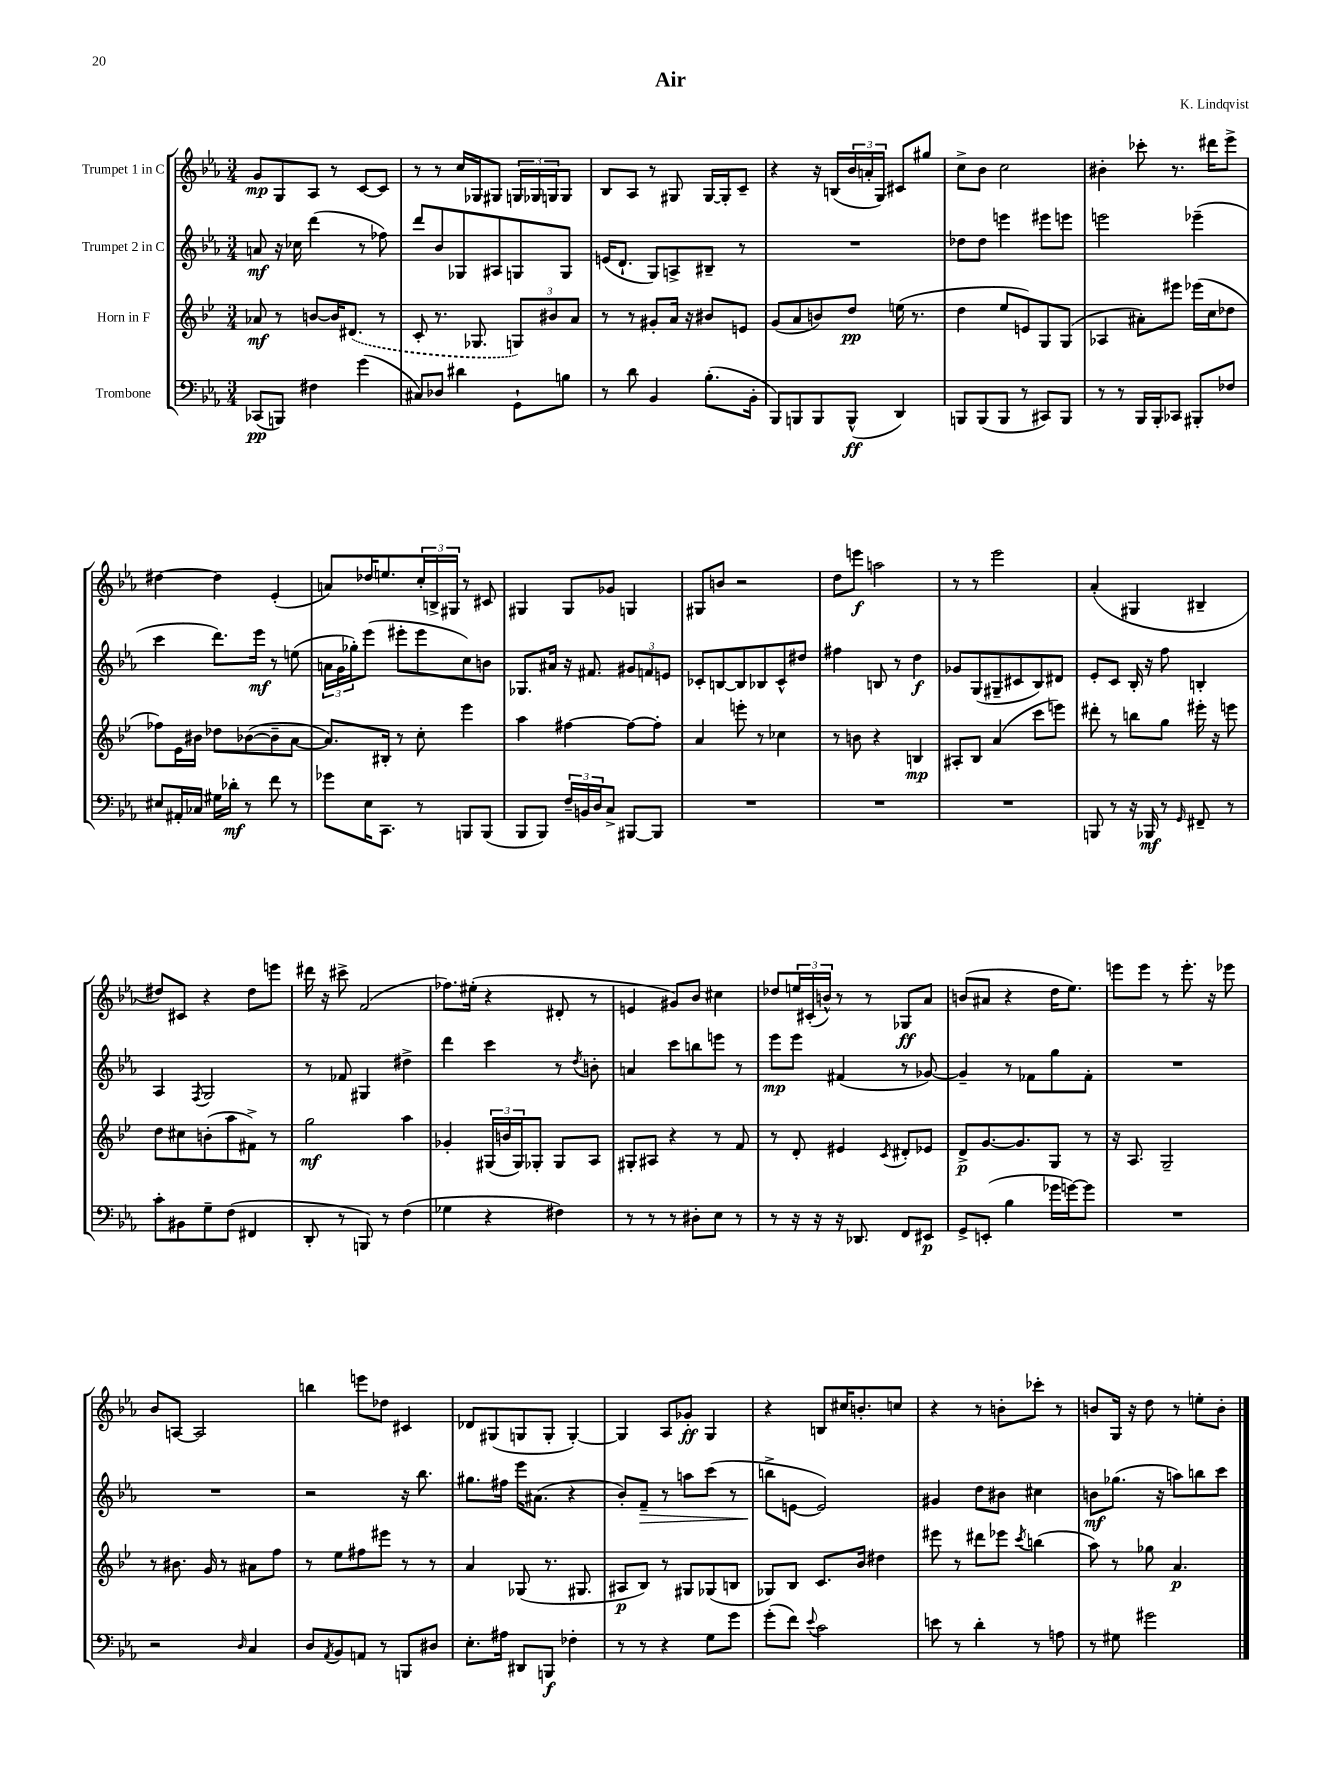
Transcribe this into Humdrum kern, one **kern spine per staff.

**kern	**dynam	**kern	**dynam	**kern	**dynam	**kern	**dynam
*part4	*part4	*part3	*part3	*part2	*part2	*part1	*part1
*staff4	*staff4	*staff3	*staff3	*staff2	*staff2	*staff1	*staff1
*I"Trombone	*	*I"Horn in F	*	*I"Trumpet 2 in C	*	*I"Trumpet 1 in C	*
*clefF4	*	*clefG2	*	*clefG2	*	*clefG2	*
*k[b-e-a-]	*	*k[b-e-]	*	*k[b-e-a-]	*	*k[b-e-a-]	*
*M3/4	*	*M3/4	*	*M3/4	*	*M3/4	*
=1	=1	=1	=1	=1	=1	=1	=1
(8CC-X/L	pp	8a-X/	mf	8an/	mf	8g/L	mp
8BBBn/J)	.	8r	.	16r	.	8G/	.
.	.	.	.	16cc-X\	.	.	.
4F#X\	.	[8bn/L	.	(4ddd\	.	8A-/J	.
.	.	16b/K]	.	.	.	8r	.
.	.	(8.d#X/J	.	.	.	.	.
(4g\	.	.	.	8r	.	[8c/L	.
.	.	8r	.	8ff-X\)	.	8c/J]	.
=2	=2	=2	=2	=2	=2	=2	=2
8C#X/L)	.	8c'/	.	8ddd/L	.	8r	.
8D-X/J	.	8.r	.	8b-/	.	8r	.
4d#X\	.	.	.	8G-X/	.	16cc/LL	.
.	.	8.G-X/	.	.	.	16G-X/J	.
.	.	.	.	8A#X/	.	8G#X/J	.
8GG`\L	.	12Gn/L)	.	8Gn/	.	24Gn/LL	.
.	.	.	.	.	.	24G-X/	.
.	.	12b#X/	.	.	.	24Gn/J	.
8Bn\J	.	.	.	8G/J	.	8G/J	.
.	.	12a/J	.	.	.	.	.
=3	=3	=3	=3	=3	=3	=3	=3
8r	.	8r	.	(16en/KL	.	8B-/L	.
.	.	.	.	8.d`/J	.	.	.
8d\	.	8r	.	.	.	8A-/J	.
4BB-/	.	8g#X'/L	.	8G/L)	.	8r	.
.	.	16a/Jk	.	8An^/	.	8G#X/	.
.	.	16r	.	.	.	.	.
(8.B-'\L	.	8b#X/L	.	8B#X~/J	.	[16G#/LL	.
.	.	.	.	.	.	16G#'/J]	.
.	.	8en/J	.	8r	.	8c~/J	.
16BB-'\Jk	.	.	.	.	.	.	.
=4	=4	=4	=4	=4	=4	=4	=4
8BBB-/L)	.	(8g/L	.	2.r	.	4r	.
8BBBn/	.	8a/	.	.	.	.	.
8BBB/	.	8bn/)	.	.	.	16r	.
.	.	.	.	.	.	(16Bn/LL	.
(8BBB^^/J	ff	8dd/J	pp	.	.	24b-/	.
.	.	.	.	.	.	24an'/	.
.	.	.	.	.	.	24G/JJ)	.
4DD/)	.	(16een\	.	.	.	8c#X/L	.
.	.	8.r	.	.	.	.	.
.	.	.	.	.	.	8gg#X/J	.
=5	=5	=5	=5	=5	=5	=5	=5
8BBBn/L	.	4dd\	.	8dd-X\L	.	8cc^\L	.
(8BBB/	.	.	.	8dd-\J	.	8b-\J	.
8BBB/J	.	8ee-/L	.	4eeen\	.	2cc\	.
8r	.	8en/)	.	.	.	.	.
8CC#X/L)	.	8G/	.	8eee#X\L	.	.	.
8BBB/J	.	(8G/J	.	8eeen\J	.	.	.
=6	=6	=6	=6	=6	=6	=6	=6
8r	.	4A-X/	.	2eeen\	.	4b#X'\	.
8r	.	.	.	.	.	.	.
16BBB-/LL	.	8a#X'\L)	.	.	.	8ccc-X'\	.
16BBB-'/J	.	.	.	.	.	.	.
8CC-X/J	.	8eee#X\J	.	.	.	8.r	.
8BBB#X'/L	.	(16eee-X\LL	.	(4eee-X~\	.	.	.
.	.	16cc\J	.	.	.	16ddd#X\KL	.
8F-X/J	.	8dd-X\J	.	.	.	8eee-^\J	.
!!LO:LB:g=z
=7	=7	=7	=7	=7	=7	=7	=7
8E#X/L	.	8ff-X\L)	.	4ccc\	.	[4dd#X\	.
16AA#X'/L	.	16e-\L	.	.	.	.	.
16C-X/JJ	.	16b#X\JJ	.	.	.	.	.
16G#X\LL	.	8dd-X\L	.	8.ddd\L)	.	4dd#\]	.
16d-X'\JJ	mf	.	.	.	.	.	.
8r	.	([8b-X\	.	.	.	.	.
.	.	.	.	16eee-\Jk	mf	.	.
8f\	.	8b-~\]	.	8r	.	(4e-'/	.
8r	.	[8a\J	.	(8een\	.	.	.
=8	=8	=8	=8	=8	=8	=8	=8
8g-X\L	.	8.a/L])	.	24an\LL	.	8an/L)	.
.	.	.	.	24g\	.	.	.
.	.	.	.	24gg-X'\J)	.	.	.
16E-\K	.	.	.	(8eee-\J	.	16dd-X/K	.
8.CC\J	.	16B#X'/Jk	.	.	.	8.een/	.
.	.	8r	.	8eee#X'\L	.	.	.
8r	.	8cc'\	.	8eee#\	.	24cc'/L	.
.	.	.	.	.	.	24Bn^/	.
.	.	.	.	.	.	24G#X/JJ	.
8BBBn/L	.	4eee-\	.	8cc\)	.	8r	.
(8BBB/J	.	.	.	8bn\J	.	8c#X/	.
=9	=9	=9	=9	=9	=9	=9	=9
8BBB-/L	.	4aa\	.	8.G-X/L	.	4G#X/	.
8BBB-/J)	.	.	.	.	.	.	.
.	.	.	.	16a#X/Jk	.	.	.
24F~/LL	.	[4ff#X\	.	16r	.	8G#/L	.
24BBn/	.	.	.	.	.	.	.
.	.	.	.	8.f#X/	.	.	.
24D/J	.	.	.	.	.	.	.
8C^/J	.	.	.	.	.	8g-X/J	.
[8BBB#X/L	.	8ff#\L_	.	12g#X/L	.	4Gn/	.
.	.	.	.	12fn/	.	.	.
8BBB#/J]	.	8ff#'\J]	.	.	.	.	.
.	.	.	.	12en/J	.	.	.
=10	=10	=10	=10	=10	=10	=10	=10
2.r	.	4a/	.	8c-X'/L	.	8G#X/L	.
.	.	.	.	[8Bn/	.	8bn/J	.
.	.	8eeen'\	.	8B/]	.	2r	.
.	.	8r	.	8B-X/	.	.	.
.	.	4cc-X\	.	8c-^^/	.	.	.
.	.	.	.	8dd#X/J	.	.	.
=11	=11	=11	=11	=11	=11	=11	=11
2.r	.	8r	.	4ff#X\	.	8dd\L	.
.	.	8bn\	.	.	.	8eeen\J	f
.	.	4r	.	8Bn/	.	2aan\	.
.	.	.	.	8r	.	.	.
.	.	4Bn/	mp	4dd\	f	.	.
=12	=12	=12	=12	=12	=12	=12	=12
2.r	.	8A#X'/L	.	8g-X/L	.	8r	.
.	.	8B-/J	.	(8G/	.	8r	.
.	.	(4a/	.	8G#X~/	.	2eee-\	.
.	.	.	.	8c#X/	.	.	.
.	.	8ccc\L	.	8B-/)	.	.	.
.	.	8eeen\J)	.	8d#X/J	.	.	.
=13	=13	=13	=13	=13	=13	=13	=13
8BBBn/	.	8ddd#X'\	.	8e-'/L	.	(4a-'/	.
8r	.	8r	.	8c/J	.	.	.
16r	.	8bbn\L	.	16B-'/	.	4G#X/	.
16BBB-X/	mf	.	.	16r	.	.	.
8r	.	8gg\J	.	8ff\	.	.	.
16qqGG/	.	.	.	.	.	.	.
8FF#X~/	.	16eee#X'\	.	4Bn'/	.	4B#X~/	.
.	.	16r	.	.	.	.	.
8r	.	8eeen\	.	.	.	.	.
!!LO:LB:g=z
=14	=14	=14	=14	=14	=14	=14	=14
8c'\L	.	8dd\L	.	4A-/	.	8dd#X/L)	.
8BB#X\	.	8cc#X\	.	.	.	8c#X/J	.
.	.	.	.	8qF/	.	.	.
8G~\	.	(8bn'\	.	2G/	.	4r	.
(8F\J	.	8aa\	.	.	.	.	.
4FF#X/	.	8f#X^\J)	.	.	.	8dd#\L	.
.	.	8r	.	.	.	8eeen\J	.
=15	=15	=15	=15	=15	=15	=15	=15
8DD'/	.	2gg\	mf	8r	.	16ddd#X\	.
.	.	.	.	.	.	16r	.
8r	.	.	.	8f-X/	.	8ccc#X^\	.
8BBBn/)	.	.	.	4G#X/	.	(2f/	.
8r	.	.	.	.	.	.	.
(4F\	.	4aa\	.	4dd#X^\	.	.	.
=16	=16	=16	=16	=16	=16	=16	=16
4G-X\	.	4g-X'/	.	4ddd\	.	8.ff-X\L)	.
.	.	.	.	.	.	(16ee#X'\Jk	.
4r	.	(24G#X/LL	.	4ccc\	.	4r	.
.	.	24bn/	.	.	.	.	.
.	.	24G#/J)	.	.	.	.	.
.	.	8G-X'/J	.	.	.	.	.
4F#X\)	.	8G-/L	.	8r	.	8d#X'/	.
.	.	.	.	8qdd/	.	.	.
.	.	8A/J	.	8bn'\	.	8r	.
=17	=17	=17	=17	=17	=17	=17	=17
8r	.	8G#X'/L	.	4an/	.	4en/	.
8r	.	8A#X/J	.	.	.	.	.
8r	.	4r	.	8ccc\L	.	8g#X/L)	.
8D#X'\L	.	.	.	8bbn\	.	8b-/J	.
8E-\J	.	8r	.	8eeen\J	.	4cc#X\	.
8r	.	8f/	.	8r	.	.	.
=18	=18	=18	=18	=18	=18	=18	=18
8r	.	8r	.	8eee-\L	mp	8dd-X/L	.
16r	.	8d'/	.	8eee-\J	.	24een/L	.
.	.	.	.	.	.	(24c#X'/	.
16r	.	.	.	.	.	.	.
.	.	.	.	.	.	24bn^^/JJ)	.
16r	.	4e#X/	.	(4f#X/	.	8r	.
8.DD-X/	.	.	.	.	.	.	.
.	.	.	.	.	.	8r	.
.	.	8qc/	.	.	.	.	.
8FF/L	.	8d#X'/L	.	8r	.	8G-X/L	ff
8EE#X/J	p	8e-X/J	.	[8g-X/)	.	8a-/J	.
=19	=19	=19	=19	=19	=19	=19	=19
8GG^/L	.	8d^/L	p	4g-~/]	.	(8bn/L	.
(8EEn'/J	.	[8.g/	.	.	.	8a#X/J	.
4B-\	.	.	.	8r	.	4r	.
.	.	8.g/]	.	.	.	.	.
.	.	.	.	8f-X\L	.	.	.
16g-X\LL	.	8G/J	.	8gg\	.	16dd\KL	.
[16gn\J)	.	.	.	.	.	8.ee-\J)	.
8g\J]	.	8r	.	8f-'\J	.	.	.
=20	=20	=20	=20	=20	=20	=20	=20
2.r	.	16r	.	2.r	.	8eeen\L	.
.	.	8.A/	.	.	.	.	.
.	.	.	.	.	.	8eee\J	.
.	.	2G~/	.	.	.	8r	.
.	.	.	.	.	.	8.eee'\	.
.	.	.	.	.	.	16r	.
.	.	.	.	.	.	8eee-X\	.
!!LO:LB:g=z
=21	=21	=21	=21	=21	=21	=21	=21
2r	.	8r	.	2.r	.	8b-/L	.
.	.	8.b#X\	.	.	.	[8An/J	.
.	.	.	.	.	.	2A/]	.
.	.	16g/	.	.	.	.	.
.	.	8r	.	.	.	.	.
16qqD/	.	.	.	.	.	.	.
4C/	.	8a#X\L	.	.	.	.	.
.	.	8ff\J	.	.	.	.	.
=22	=22	=22	=22	=22	=22	=22	=22
8D/L	.	8r	.	2r	.	4bbn\	.
8qAA-/	.	.	.	.	.	.	.
8BB-/	.	8ee-\L	.	.	.	.	.
8AAn/J	.	8ff#X\	.	.	.	8eeen\L	.
8r	.	8eee#X\J	.	.	.	8dd-X\J	.
8BBBn/L	.	8r	.	16r	.	4c#X/	.
.	.	.	.	8.bb-\	.	.	.
8D#X/J	.	8r	.	.	.	.	.
=23	=23	=23	=23	=23	=23	=23	=23
8.E-'\L	.	4a/	.	8.gg#X\L	.	8d-X/L	.
.	.	.	.	.	.	(8G#X/	.
16A#X\Jk	.	.	.	16ff#X\Jk	.	.	.
8DD#X/L	.	(8G-X/	.	16eee-\KL	.	8Gn/	.
.	.	.	.	(8.a#X\J	.	.	.
8BBBn/J	f	8.r	.	.	.	8G'/J	.
4F-X'\	.	.	.	4r	.	[4G'/)	.
.	.	8.G#X/	.	.	.	.	.
=24	=24	=24	=24	=24	=24	=24	=24
8r	.	8A#X/L	p	8b-'/L)	.	4G/]	.
!	!	!	!	!	!LO:HP:b	!	!
8r	.	8B-/J)	.	8f~/J	>	.	.
4r	.	8r	.	8r	.	8A-/L	.
.	.	8G#X/L	.	8aan\L	.	8g-X'/J	ff
8G\L	.	(8G-X/	.	(8ccc\J	.	4G/	.
8g\J	.	8Bn/J	.	8r	.	.	.
=25	=25	=25	=25	=25	=25	=25	=25
(8g'\L	.	8G-X/L)	.	8bbn^\L	.	4r	.
8f\J)	.	8B-/J	.	[8en\J	]	.	.
8qqe-/	.	.	.	.	.	.	.
2c\	.	8.c/L	.	2e/])	.	8Bn/L	.
.	.	.	.	.	.	16cc#X/K	.
.	.	16b-/Jk	.	.	.	8.bn'/	.
.	.	4dd#X\	.	.	.	.	.
.	.	.	.	.	.	8ccn/J	.
=26	=26	=26	=26	=26	=26	=26	=26
8en\	.	8eee#X\	.	4g#X/	.	4r	.
8r	.	8r	.	.	.	.	.
4d'\	.	8ddd#X\L	.	8dd\L	.	8r	.
.	.	8eee-X\J	.	8b#X\J	.	8bn'\L	.
.	.	8qccc/	.	.	.	.	.
8r	.	(4bbn\	.	4cc#X\	.	8ccc-X'\J	.
8An\	.	.	.	.	.	8r	.
=27	=27	=27	=27	=27	=27	=27	=27
8r	.	8aa\)	.	8bn\L	mf	8bn/L	.
8G#X\	.	8r	.	(8.gg-X\J	.	16G/Jk	.
.	.	.	.	.	.	16r	.
2g#X\	.	8gg-X\	.	.	.	8dd\	.
.	.	.	.	16r	.	.	.
.	.	4.a/	p	8aan\L)	.	8r	.
.	.	.	.	8bbn\	.	8een'\L	.
.	.	.	.	8ccc\J	.	8b'\J	.
==	==	==	==	==	==	==	==
*-	*-	*-	*-	*-	*-	*-	*-
